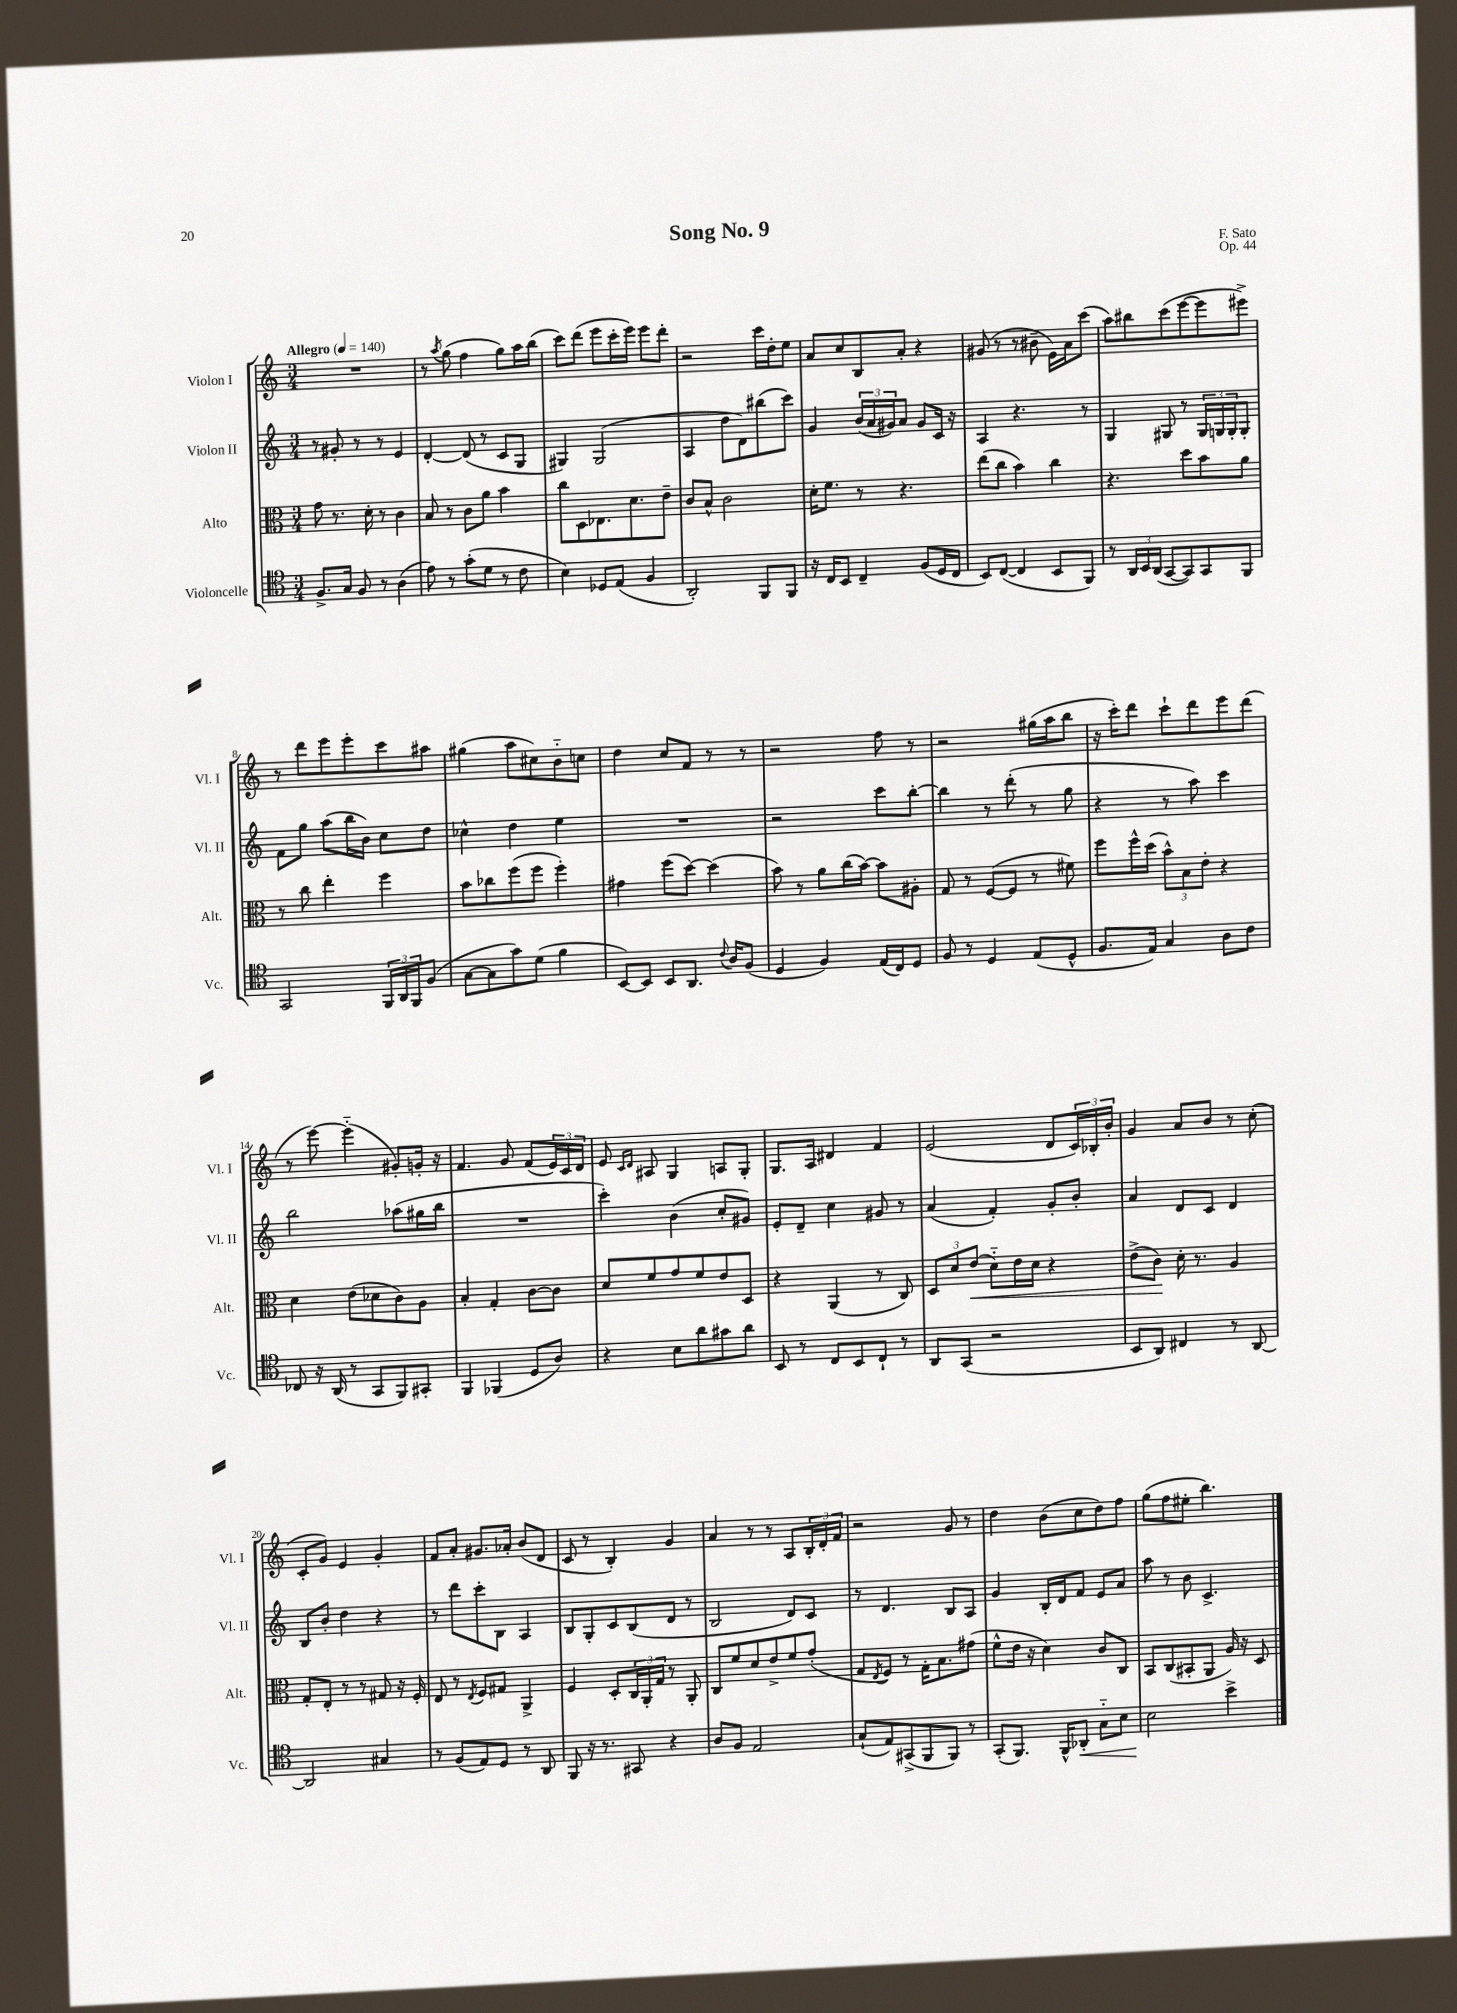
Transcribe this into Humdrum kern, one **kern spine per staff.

**kern	**kern	**kern	**kern
*staff4	*staff3	*staff2	*staff1
*clefC4	*clefC3	*clefG2	*clefG2
*k[]	*k[]	*k[]	*k[]
*M3/4	*M3/4	*M3/4	*M3/4
*MM140	*MM140	*MM140	*MM140
8.F^/L	8g\	8r	2.r
.	8.r	8g#'/	.
16G/Jk	.	.	.
8F/	.	8r	.
.	16d'\	.	.
8r	8r	8r	.
(4A\	4c\	4e/	.
=	=	=	=
8e\)	8B/	[4d'/	8r
.	.	.	8qaa/
8r	8r	.	(8gg\
(8g'\L	8c\L	(8d/]	4ff\
8d\J	8a\J	8r	.
8r	4b\	8c/L	8gg\L)
8c\	.	8G/J	16aa\L
.	.	.	(16bb\JJ
=	=	=	=
4B\)	8cc\L	4G#/)	8ccc\L)
.	8D\	.	(8ddd\J
8D-/L	8.E-\	(2G#/	8eee\L
(8E/J	.	.	16ccc'\L
.	8.d\	.	16eee\JJ)
4F/	.	.	8eee\L
.	8e~\J	.	8ddd'\J
=	=	=	=
2AA'/)	8c/L	4A/	2r
.	8B^^/J	.	.
.	2c\	8dd\L	.
.	.	8d\)	.
8FF/L	.	(8bb#\	16ccc\LL
.	.	.	16dd'\J
8FF/J	.	8ccc\J)	8ee\J
=	=	=	=
16r	16d'\LK	4g/	8a/L
16C/LK	8.f\J	.	.
8BB/J	.	.	8cc/
4C~/	8r	(24b/LL	8B/
.	.	24a/	.
.	.	24g#/J)	.
.	4.r	8a/J	8a'/J
(8F/L	.	8g#/L	4r
16D/L	.	16c/Jk	.
16C/JJ	.	16r	.
=	=	=	=
8BB/L)	(8ee\L	4A/	(8g#/
([8C/J	8cc\J	.	8r
4C/]	4b\)	4.r	8r
.	.	.	8b#~\
8BB/L	4cc\	.	16e\LL)
.	.	.	16a\J
8FF/J)	.	8r	(8ccc\J
=	=	=	=
8r	4.r	4G/	8aa\L)
24AA/LL	.	.	8bb#\
24BB/	.	.	.
(24AA/JJ	.	.	.
[8GG/L	.	8G#/	(8ccc\
8GG/])	8dd\L	8r	[8eee\
8GG/	8b\	24G#/LL	8eee\]
.	.	24G/	.
.	.	24G'/J	.
8FF/J	8a\J	8G'/J	8eee#^\J)
=	=	=	=
2GG/	8r	8f\L	8r
.	8cc\	8gg\J	8ddd\L
.	4ee'\	(8aa\L	8eee\
.	.	16bb\L	8eee'\
.	.	16b\JJ)	.
24FF/LL	4ff\	8cc\L	8ccc\
24AA/	.	.	.
24FF/J	.	.	.
(8F/J	.	8dd\J	8aa#\J
=	=	=	=
[8G\L	8b\L	4cc-^^\	(4gg#\
8G\]	8cc-\	.	.
8g\)	(8ff\	4dd\	8aa\L
(8d\J	8ff\J	.	8cc#\)
4f\	4ff'\)	4ee\	8b'~\
.	.	.	8cc\J
=	=	=	=
[8BB/L)	4g#\	2.r	4dd\
8BB/]J	.	.	.
8BB/L	(8ff\L	.	8cc/L
8.AA/J	[8dd\J)	.	8f/J
.	(4dd\]	.	8r
8qqc/	.	.	.
16A/LK	.	.	.
(8F/J	.	.	8r
=	=	=	=
4D/	8b\)	2r	2r
.	8r	.	.
4F/)	8a\L	.	.
.	(16cc\L	.	.
.	[16b\JJ)	.	.
(16E/LL	8b\]L	8ccc\L	8ff\
16C/J)	.	.	.
8D/J	8A#'\J	[8bb'\J	8r
=	=	=	=
8F/	8G/	4bb\]	2r
8r	8r	.	.
4D/	([8F/L	8r	.
.	8F/]J	(8ddd'\	.
(8E/L	8r	8r	(16gg#\LL
.	.	.	16aa\J
8D^^/J	8f#\)	8gg\	8bb\J
=	=	=	=
8.F/L	8ff\L	4r	16r
.	.	.	16ccc'\LK)
.	16ff^^\L	.	8ddd\J
16E/Jk)	(16dd\JJ	.	.
4G/	12b^^\L)	8r	8ccc`\L
.	12B\	.	.
.	.	8aa\)	8ddd\
.	12e'\J	.	.
8A\L	4r	4ccc\	8eee\
8c\J	.	.	(8ddd\J
=	=	=	=
8C-/	4d\	2bb\	8r
16r	.	.	[8eee\)
(16AA/	.	.	.
8r	(8e\L	.	(4eee'~\]
8GG/L	8d-\	.	.
8FF/)	8c\)	(8aa-\L	8g#'/L)
8GG#'/J	8A\J	16gg#\L	16g'/Jk
.	.	16bb\JJ	16r
=	=	=	=
4FF/	4B'/	2.r	4.f/
(4FF-/	4G'/	.	.
.	.	.	8g/
8D/L	[8c\L	.	(8f/L
8A/J)	8c\]J	.	24e/L)
.	.	.	24c/
.	.	.	24d/JJ
=	=	=	=
4r	8d/L	4ccc'\)	8e/
.	.	.	16qqc/LL
.	.	.	16qqd/JJ
.	8f/	.	8A#/
8B\L	8g/	(4b\	4G/
8a\	8f/	.	.
8g#\	8e/	8cc'/L	8A/L
8a\J	8D/J	8g#/J)	8G'/J
=	=	=	=
8BB/	4r	8e'/L	8.G/L
8r	.	8d~/J	.
.	.	.	16A/Jk
8C/L	(4AA/	4cc\	4d#/
8BB/	.	.	.
8C`/J	8r	8g#/	4f/
8r	8C/)	8r	.
=	=	=	=
8AA/L	12D/L	(4a/	(2e/
.	12d/	.	.
(8GG/J	.	.	.
.	(12e/J	.	.
2r	8d'~\L)	4f'/)	.
.	16e\L	.	.
.	16d\JJ	.	.
.	4r	8g'/L	8d/L
.	.	8b'/J	24c/L)
.	.	.	24B-'/
.	.	.	24b'/JJ
=	=	=	=
8BB/L	(8e^\L	4a/	4g/
8AA/J)	8c\J)	.	.
4C#/	16d'\	8d/L	8a/L
.	8.r	.	.
.	.	8c/J	8b/J
8r	4A/	4d/	8r
[8AA/	.	.	(8cc'\
=	=	=	=
2AA/]	8G'/L	8B/L	8c'/L
.	8E'/J	8b'/J	8g/J)
.	8r	4dd\	4e/
.	8r	.	.
4G#/	8G#/	4r	4g'/
.	16r	.	.
.	16F'/	.	.
=	=	=	=
8r	8E/	8r	8f/L
(8F/L	8r	8ddd\L	8a'/J
.	8qE/	.	.
8E/)	8F/L	8ccc'\	8.g#/L
8D/J	8G#/J	8B\J	.
.	.	.	16a-'/Jk
8r	4AA^/	4A/	(8b/L
8AA/	.	.	8d/J
=	=	=	=
8FF/	4F/	8B/L	8c/
16r	.	8G'/	8r
8.r	.	.	.
.	8D'/L	8c/	4B'/)
8GG#/	24C/L	(8B/	.
.	24AA'/	.	.
.	24G/JJ	.	.
4r	8r	8d/J	4g/
.	8AA'/	8r	.
=	=	=	=
8A/L	8C/L	2B/	4a/
8F/J	8f/	.	.
2E/	8d/	.	8r
.	8e^/	.	8r
.	8f/	8d/L)	8A/L
.	(8g'/J	8c/J	24B'/L
.	.	.	24d'/
.	.	.	24f/JJ
=	=	=	=
(8G`/L	8G/L	8r	2r
.	8qE/	.	.
8E/)	8F/J)	4.d/	.
(8GG#^/	8r	.	.
8FF/	16G'\LK	.	.
.	8.B\	.	.
8FF/J)	.	8B/L	8g/
8r	(8g#\J	8A/J	8r
=	=	=	=
(8GG'/L	8f^^\L	4g/	4dd\
8.FF/J)	16e\Jk	.	.
.	16r	.	.
.	4d\)	16B'/LL	(8b\L
16FF^^/LK	.	16d/J	.
8AA-'/J	.	8f/J	8cc\
8G'~\L	8c/L	8e/L	8dd\)
8B\J	8C/J	8a/J	8ff\J
=	=	=	=
2B\	8BB/L	8aa\	(8gg\L
.	(8C/	8r	8ff\
.	8BB#'/	8b\	8ee#'\J
.	8AA/J	4.c^/	4.bb\)
4b^\	16A/)	.	.
.	16r	.	.
.	8D/	.	.
==	==	==	==
*-	*-	*-	*-
